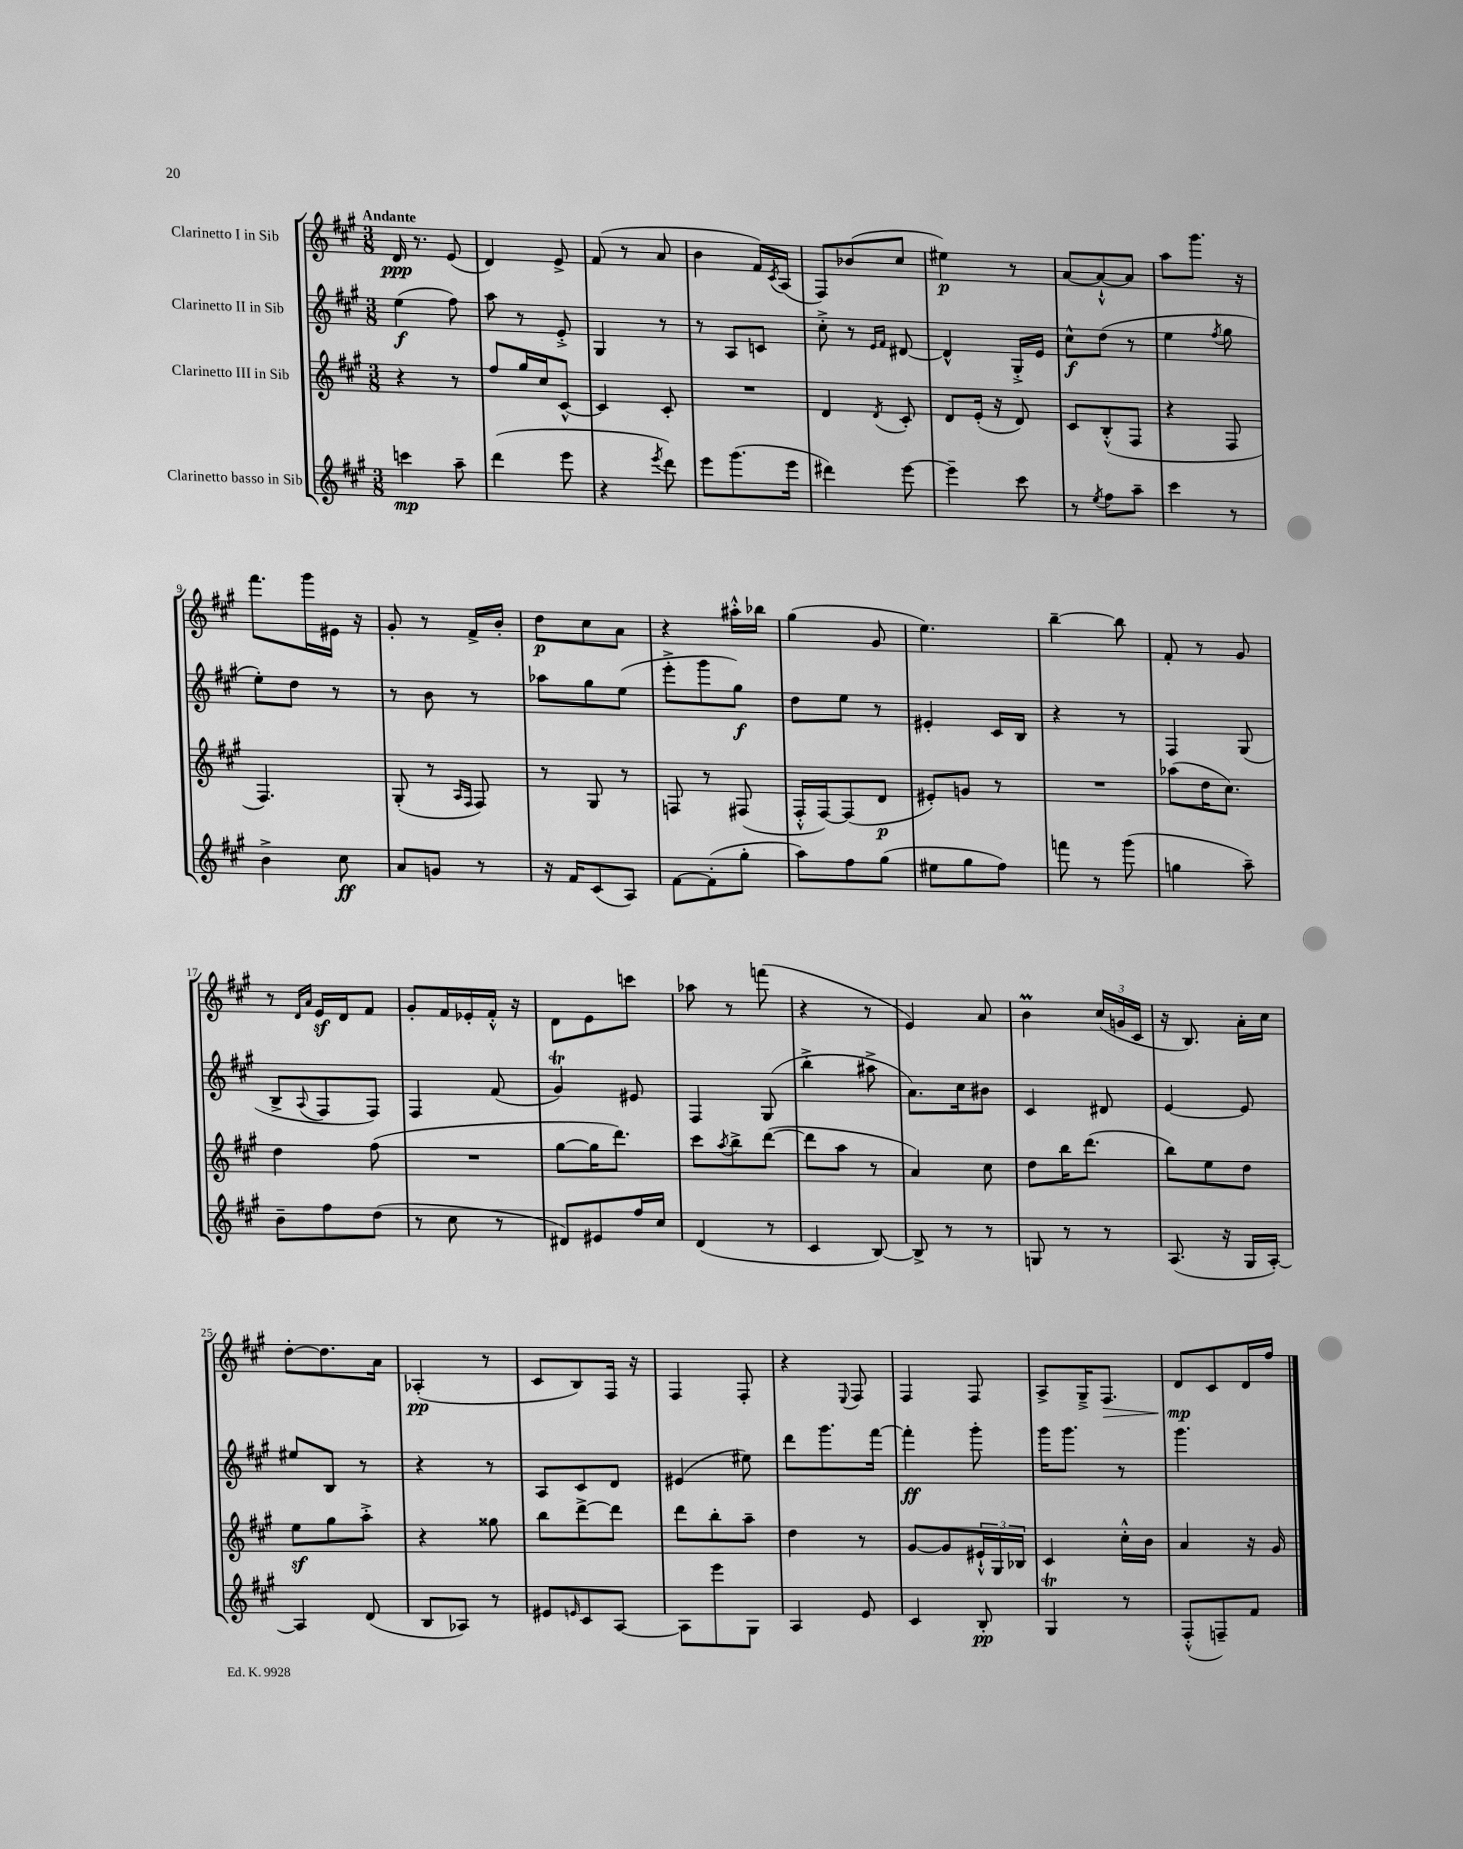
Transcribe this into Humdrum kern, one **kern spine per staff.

**kern	**kern	**kern	**kern
*staff4	*staff3	*staff2	*staff1
*clefG2	*clefG2	*clefG2	*clefG2
*k[f#c#g#]	*k[f#c#g#]	*k[f#c#g#]	*k[f#c#g#]
*M3/8	*M3/8	*M3/8	*M3/8
4ccc\	4r	(4ee\	16d/
.	.	.	8.r
8aa~\	8r	8ff#\)	(8e/
=	=	=	=
(4ddd\	8ff#/L	8aa\	4d/)
.	16gg#/L	8r	.
.	16cc#/J	.	.
8eee\	[8c#^^/J	8e'^/	8e^/
=	=	=	=
4r	4c#/]	4G#/	(8f#/
.	.	.	8r
8qeee/	.	.	.
8ddd\)	8c#'/	8r	8a/
=	=	=	=
8eee\L	4.r	8r	4b\
(8.ggg#\	.	8A/L	.
.	.	8c/J	16f#/LL)
.	.	.	8qc#/
16eee\Jk	.	.	(16A/JJ
=	=	=	=
4ddd#\)	4d/	8cc#'^\	8F#/L)
.	.	8r	(8b-/
.	.	16qqe/LL	.
.	8qd/	16qqf#/JJ	.
[8eee\	8c#'/	[8d#/	8cc#/J
=	=	=	=
4eee~\]	8d/L	4d#^^/]	4ee#\)
.	(16e'/Jk	.	.
.	16r	.	.
8ccc#\	8d/)	16G#'^/LL	8r
.	.	16e/JJ	.
=	=	=	=
8r	8c#/L	8cc#^^\L	[8a/L
8qee/	.	.	.
8ff#\L	(8B'^^/	(8dd\J	8a`^^/_
8aa~\J	8F#/J	8r	8a/]J
=	=	=	=
4ccc#\	4r	4ee\	8aa\L
.	.	.	8.ggg#\J
.	.	8qff#/	.
8r	8F#/	8gg#\	.
.	.	.	16r
=	=	=	=
4b^\	4.F#/)	8ee'\L)	8.fff#\L
.	.	8dd\J	.
.	.	.	16ggg#\L
8cc#\	.	8r	16e#\JJ
.	.	.	16r
=	=	=	=
8a/L	(8G#'/	8r	8g#'/
8g/J	8r	8b\	8r
.	16qqA/LL	.	.
.	16qqF#/JJ	.	.
8r	8F#/)	8r	16f#^/LL
.	.	.	16b'/JJ
=	=	=	=
16r	8r	8aa-\L	8dd\L
16f#/LK	.	.	.
(8c#/	8G#/	8gg#\	8cc#\
8A/J)	8r	(8ee\J	8a\J
=	=	=	=
[8f#\L	8F/	8eee'^\L	4r
(8f#'\]	8r	8ggg#\	.
8gg#'\J	(8F#/	8gg#\J)	16aa#'^^\LL
.	.	.	16bb-\JJ
=	=	=	=
8aa\L)	16F#'^^/LL	8dd\L	(4gg#\
.	[16F#/J)	.	.
8ff#\	(8F#/]	8ee\J	.
(8gg#\J	8d/J	8r	8g#/
=	=	=	=
8ee#\L	8e#'/L)	4e#'/	4.ee\)
8gg#\	8g/J	.	.
8ff#\J)	8r	16c#/LL	.
.	.	16B/JJ	.
=	=	=	=
8fff\	4.r	4r	[4bb~\
8r	.	.	.
(8ggg#\	.	8r	8bb\]
=	=	=	=
4gg\	(8aa-\L	4F#/	8f#'/
.	16dd\K	.	8r
.	8.cc#\J)	.	.
8aa~\)	.	(8G#/	8g#/
=	=	=	=
8b~\L	4dd\	8B^/L	8r
.	.	.	16qqd/LL
.	.	8qqA/	16qqa/JJ
8ff#\	.	8F#/	16e/LL
.	.	.	16d/J
(8dd\J	(8ff#\	8F#/J)	8f#/J
=	=	=	=
8r	4.r	4F#/	8g#'/L
8cc#\	.	.	16f#/L
.	.	.	16e-'/
8r	.	(8f#/	16f#'^^/JJ
.	.	.	16r
=	=	=	=
8d#/L)	[8gg#\L	4g#/)	8d\L
8e#/	16gg#\]K	.	8e\
.	8.ddd\J)	.	.
16ff#/L	.	8e#/	8ccc\J
16cc#/JJ	.	.	.
=	=	=	=
(4d/	8ccc#\L	4F#/	8aa-\
.	8qaa/	.	.
.	8bb^\	.	8r
8r	([8ddd\J	(8G#/	(8fff\
=	=	=	=
4c#/	8ddd\]L	4bb'^\	4r
.	8aa\J	.	.
[8B/)	8r	8aa#^\	8r
=	=	=	=
8B^/]	4a/)	8.a\L)	4e/)
8r	.	.	.
.	.	16cc#\k	.
8r	8cc#\	8b#\J	8a/
=	=	=	=
8G/	8dd\L	4c#/	4b\
8r	16bb\K	.	.
.	(8.ddd\J	.	.
8r	.	8d#/	(24cc#/LL
.	.	.	24g/
.	.	.	24c#/JJ
=	=	=	=
(8.A/	8bb\L)	[4e/	16r
.	.	.	8.B/)
.	8ee\	.	.
16r	.	.	.
16G#/LL	8dd\J	8e/]	16a'\LL
[16A'/JJ)	.	.	16cc#\JJ
=	=	=	=
4A/]	8ee\L	8ee#/L	[8dd'\L
.	8gg#\	8B/J	8.dd\]
(8d/	8aa'^\J	8r	.
.	.	.	16a\Jk
=	=	=	=
8B/L	4r	4r	(4A-'/
8A-/J)	.	.	.
8r	8gg##\	8r	8r
=	=	=	=
8e#/L	8bb\L	8A/L	8c#/L
16qqe/	.	.	.
8c#/	[8ddd^\	8c#/	8B/)
[8A/J	8ddd\]J	8d/J	16F#/Jk
.	.	.	16r
=	=	=	=
8A\]L	8ddd\L	(4e#/	4F#/
8eee\	8bb'\	.	.
8G#\J	8aa~\J	8ee#\)	8F#'/
=	=	=	=
4A/	4dd\	8ddd\L	4r
.	.	8.ggg#\	.
.	.	.	8qqE/
8e/	8r	.	8F#/
.	.	[16fff#\Jk	.
=	=	=	=
4c#/	[8g#/L	4fff#'\]	4F#/
.	8g#/]	.	.
8B'/	24e#`^^/L	8ggg#'\	8F#/
.	24G#/	.	.
.	24B-/JJ	.	.
=	=	=	=
4G#/	4c#/	16ggg#\LK	8A^/L
.	.	8.ggg#\J	.
.	.	.	16G#~^/K
.	.	.	8.F#/J
8r	16cc#'^^\LL	8r	.
.	16b\JJ	.	.
=	=	=	=
(8F#'^^/L	4a/	4.ggg#\	8d/L
8F~/)	.	.	8c#/
8f#/J	16r	.	16d/L
.	16g#/	.	16ff#/JJ
==	==	==	==
*-	*-	*-	*-
